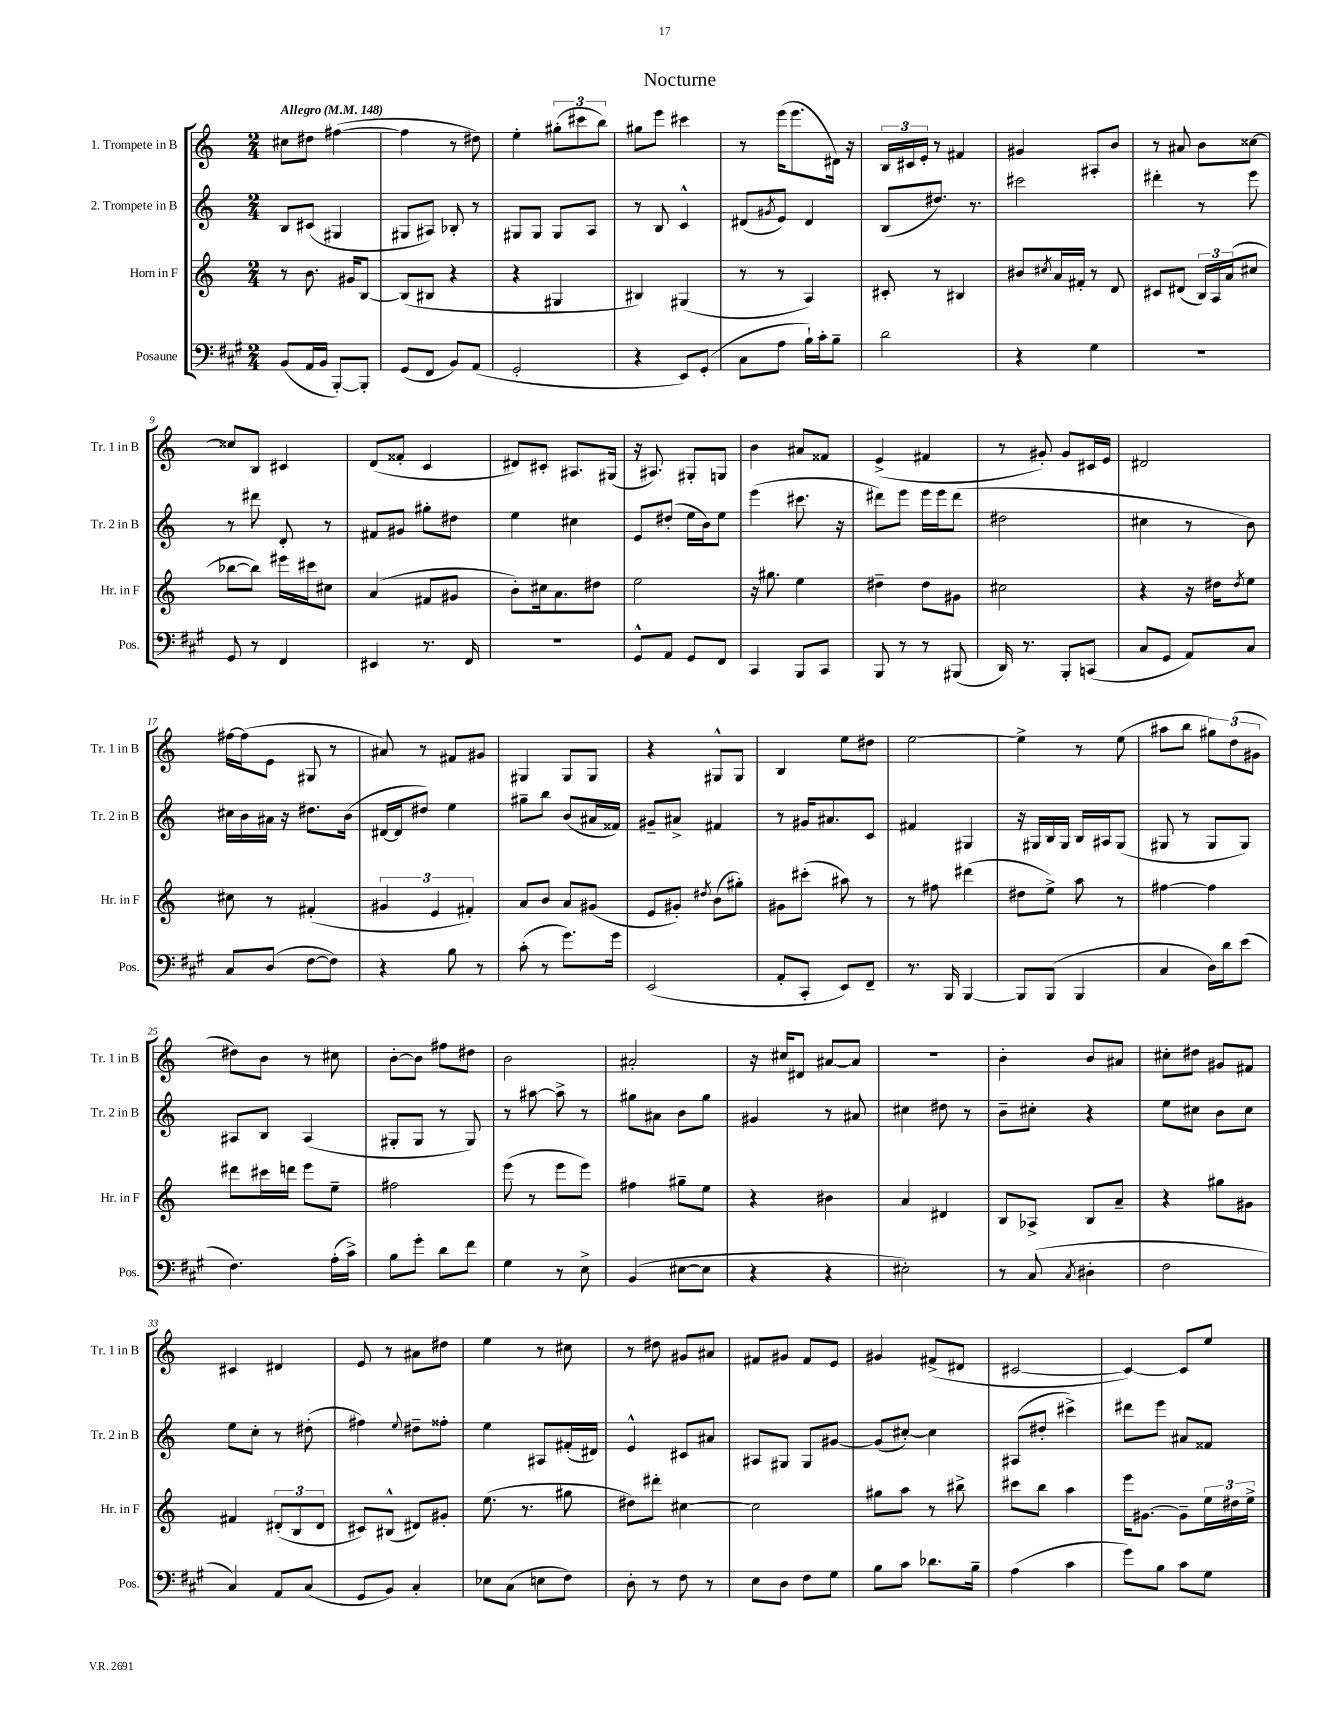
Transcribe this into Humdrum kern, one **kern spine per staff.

**kern	**kern	**kern	**kern
*staff4	*staff3	*staff2	*staff1
*clefF4	*clefG2	*clefG2	*clefG2
*k[f#c#g#]	*k[]	*k[]	*k[]
*M2/4	*M2/4	*M2/4	*M2/4
*MM148	*MM148	*MM148	*MM148
(8BB/L	8r	8B/L	8cc#\L
16AA/L	8.b\	(8c#/J	8dd#\J
16BB/JJ	.	.	.
[8BBB'/L)	.	4G#/	([4ff#\
.	16g#/LK	.	.
8BBB'/]J	[8B/J	.	.
=	=	=	=
(8GG#/L	(8B/]L	8G#/L	4ff#\]
8FF#/J	8B#/J	8A#/J)	.
8BB/L)	4r	8B-'/	8r
(8AA/J	.	8r	8dd#\)
=	=	=	=
2GG#'/	4r	8G#/L	4ee'\
.	.	8G#/J	.
.	4G#/	8G#/L	(12gg#'\L
.	.	.	12ccc#\
.	.	8A/J	.
.	.	.	12bb\J)
=	=	=	=
4r	4B#/)	8r	8gg#\L
.	.	8B/	8eee\J
8EE/L)	(4G#/	4c^^/	4ccc#\
(8GG#'/J	.	.	.
=	=	=	=
8C#\L	8r	(8d#/L	8r
.	.	8qg#/	.
8A\J	8r	8e/J)	(16eee\LK
.	.	.	8.eee\
16B`\LL)	4A/)	4d#/	.
16c#'\J	.	.	.
8B~\J	.	.	16d#\Jk)
.	.	.	16r
=	=	=	=
2d\	8c#'/	(8B/L	24B/LL
.	.	.	24c#/
.	.	.	24e'/JJ
.	8r	8.dd#/J)	8r
.	4B#/	.	4f#/
.	.	8.r	.
=	=	=	=
4r	8b#/L	2ccc#\	4g#/
.	8qcc#/	.	.
.	16a/L	.	.
.	16f#'/JJ	.	.
4G#\	8r	.	8A#'/L
.	8d/	.	8b/J
=	=	=	=
2r	8c#/L	4ddd#'\	8r
.	(8d#/J	.	8a#/
.	24B/LL)	8r	8b\L
.	24A/	.	.
.	(24a/J	.	.
.	8cc#/J	8eee\	[8cc##\J
=	=	=	=
8GG#/	[8bb-\L	8r	8cc##/]L
8r	8bb-\]J)	8ddd#\	8B/J
4FF#/	16eee#\LL	8d'/	4c#/
.	16ccc#\J	.	.
.	8cc#\J	8r	.
=	=	=	=
4EE#/	(4a/	8f#/L	(8d/L
.	.	8g#/J	8f##'/J
8.r	8f#/L	8gg#'\L	4c/
.	8g#/J	8dd#\J	.
16FF#/	.	.	.
=	=	=	=
2r	8b'\L)	4ee\	8d#/L)
.	16cc#\k	.	8c#'/J
.	8.a\	.	.
.	.	4cc#\	8.A#/L
.	8dd#\J	.	.
.	.	.	(16G#/Jk
=	=	=	=
8GG#^^/L	2ee\	8e/L	16r
.	.	.	8.A#/)
8AA/J	.	(8dd#'/J	.
8GG#/L	.	16ee\LL	8G#'/L
.	.	16b\J)	.
8FF#/J	.	8ee\J	8G/J
=	=	=	=
4CC#/	16r	(4eee\	4b\
.	8.gg#\	.	.
8BBB/L	4ee\	8.ccc#\	8a#/L
8CC#/J	.	.	8f##/J
.	.	16r	.
=	=	=	=
8BBB/	4dd#~\	8ddd#\L)	(4e^/
8r	.	8eee\J	.
8r	8dd#\L	16eee\LL	4f#/
.	.	16eee\J	.
(8BBB#/	8g#\J	(8ddd#\J	.
=	=	=	=
16DD/)	2cc#\	2dd#\	8r
8.r	.	.	.
.	.	.	8g#'/)
8BBB'/L	.	.	8g#/L
(8CC/J	.	.	16c#/L
.	.	.	16e/JJ
=	=	=	=
8C#/L	4r	4cc#\	2d#/
8GG#/J	.	.	.
8AA/L)	16r	8r	.
.	16dd#\LK	.	.
.	8qdd#/	.	.
8C#/J	8ee\J	8b\)	.
=	=	=	=
8C#/L	8cc#\	16cc#\LL	[16ff#\LL
.	.	16b\	(16ff#\]J
(8D/J	8r	16a#\JJ	8e\J
.	.	16r	.
[8F#\L	(4f#'/	8.dd#\L	8G#/
8F#\]J)	.	.	8r
.	.	(16b\Jk	.
=	=	=	=
4r	6g#/	[16d#/LL	8a#/)
.	.	16d#/]J	.
.	.	8dd#/J)	8r
.	6e/	.	.
8B\	.	4ee\	8f#/L
.	6f#'/)	.	.
8r	.	.	8g#/J
=	=	=	=
(8c#'\	8a/L	8gg#~\L	4G#/
8r	8b/J	8bb\J	.
8.g#\L)	8a/L	(8b/L	8G#/L
.	(8g#/J	16a#/L	8G#/J
16g#\Jk	.	16f##/JJ)	.
=	=	=	=
(2EE/	8e/L	8g#~/L	4r
.	8g#'/J)	8a#^/J	.
.	8qdd#/	.	.
.	(8b\L	4f#/	8G#^^/L
.	8gg#'\J)	.	8G#/J
=	=	=	=
8AA'/L	8g#\L	8r	4B/
8CC#'/J	(8ccc#'\J	16g#/LK	.
.	.	8.a#/	.
8EE/L)	8aa#\)	.	8ee\L
8FF#~/J	8r	8c/J	8dd#\J
=	=	=	=
8.r	8r	4f#/	[2ee\
.	8ff#\	.	.
16BBB/	.	.	.
[4BBB/	(4ddd#\	4G#/	.
=	=	=	=
8BBB/]L	8dd#\L	16r	4ee^\]
.	.	16G#/LL	.
(8BBB/J	8ee^\J)	16B/	.
.	.	16G#/JJ	.
4BBB/	8aa\	16B/LL	8r
.	.	16A#/J	.
.	8r	(8G#/J	(8ee\
=	=	=	=
4C#/	[4ff#\	8G#/	8aa#\L
.	.	8r	8bb\J
16D\LL)	4ff#\]	8G#/L	12gg#\L)
16d\J	.	.	.
.	.	.	(12dd\
(8e\J	.	8G#/J)	.
.	.	.	12g#\J
=	=	=	=
4.F#\)	8ddd#\L	8A#/L	8dd#\L)
.	16ccc#\L	8B/J	8b\J
.	16ddd\JJ	.	.
.	8eee\L	(4A#/	8r
(16A'\LL	8ee~\J	.	8cc#\
16c#^\JJ)	.	.	.
=	=	=	=
8B\L	2ff#\	8G#'/L	[8b'\L
8g#'\J	.	8G#/J	8b\]J
8d\L	.	8r	8ff#\L
8f#\J	.	8G#/)	8dd#\J
=	=	=	=
4G#\	(8eee\	8r	2b\
.	8r	[8aa#\	.
8r	8eee\L	8aa#^\]	.
8E^\	8eee\J)	8r	.
=	=	=	=
(4BB/	4ff#\	8gg#\L	2a#'/
.	.	8a#\J	.
[8E#\L	8gg#~\L	8b\L	.
8E#\]J	8ee\J	8gg#\J	.
=	=	=	=
4r	4r	4g#/	16r
.	.	.	16cc#/LK
.	.	.	8d#/J
4r	4b#\	8r	[8a#/L
.	.	8a#/	8a#/]J
=	=	=	=
2E#'\)	4a/	4cc#\	2r
.	4d#/	8dd#\	.
.	.	8r	.
=	=	=	=
8r	8B/L	8b~\L	4b'\
(8C#/	8A-^/J	8cc#'\J	.
8qC#/	.	.	.
4D#'\	8B/L	4r	8b/L
.	8a~/J	.	8a#/J
=	=	=	=
2F#\	4r	8ee\L	8cc#'\L
.	.	8cc#\J	8dd#\J
.	8gg#\L	8b\L	8g#/L
.	8g#\J	8cc#\J	8f#/J
=	=	=	=
4C#/)	4f#/	8ee\L	4c#/
.	.	8cc'\J	.
8AA/L	(12d#'/L	8r	4d#/
.	12B/	.	.
(8C#/J	.	(8dd#'\	.
.	12d#/J	.	.
=	=	=	=
8GG#/L	8c#/L)	4ff#\)	8e/
8BB/J)	(8B#^^/J	.	8r
.	.	8qqee/	.
4C#'/	8d#/L)	8dd#~\L	8a#\L
.	8g#'/J	8ff##'\J	8dd#\J
=	=	=	=
8E-\L	(8.ee\	4ee\	4ee\
(8C#\J	.	.	.
.	8.r	.	.
8E\L	.	8A#/L	8r
8F#\J)	8gg#\	(16f#'/L	8cc#\
.	.	16d#/JJ)	.
=	=	=	=
8D'\	8dd#\L)	4e^^/	8r
8r	8ddd#'\J	.	8dd#\
8F#\	[4cc#\	8c#/L	8g#/L
8r	.	8a#/J	8a#/J
=	=	=	=
8E\L	2cc#\]	8A#/L	8f#/L
8D\J	.	8G#/J	8g#/J
8F#\L	.	8G#/L	8f#/L
8G#\J	.	[8g#/J	8e/J
=	=	=	=
8B\L	8gg#\L	(8g#/]L	4g#/
8c#\J	8aa\J	[8cc#'/J)	.
8.d-\L	8r	4cc#\]	(8f#^/L
.	8bb#^\	.	8d#/J
16B~\Jk	.	.	.
=	=	=	=
(4A\	8ccc#\L	(8A#/L	[2c#/
.	8bb\J	8dd#'/J	.
4c#\	4aa\	4ccc#^\)	.
=	=	=	=
8g#\L)	16eee\LK	8ddd#\L	4c#/_)
.	[8.g#\J	.	.
8B\J	.	8eee\J	.
8c#\L	8g#~\]L	8a#/L	8c#/]L
8G#\J	24ee\L	8f##/J	8ee/J
.	24dd#\	.	.
.	24ee^\JJ	.	.
==	==	==	==
*-	*-	*-	*-
